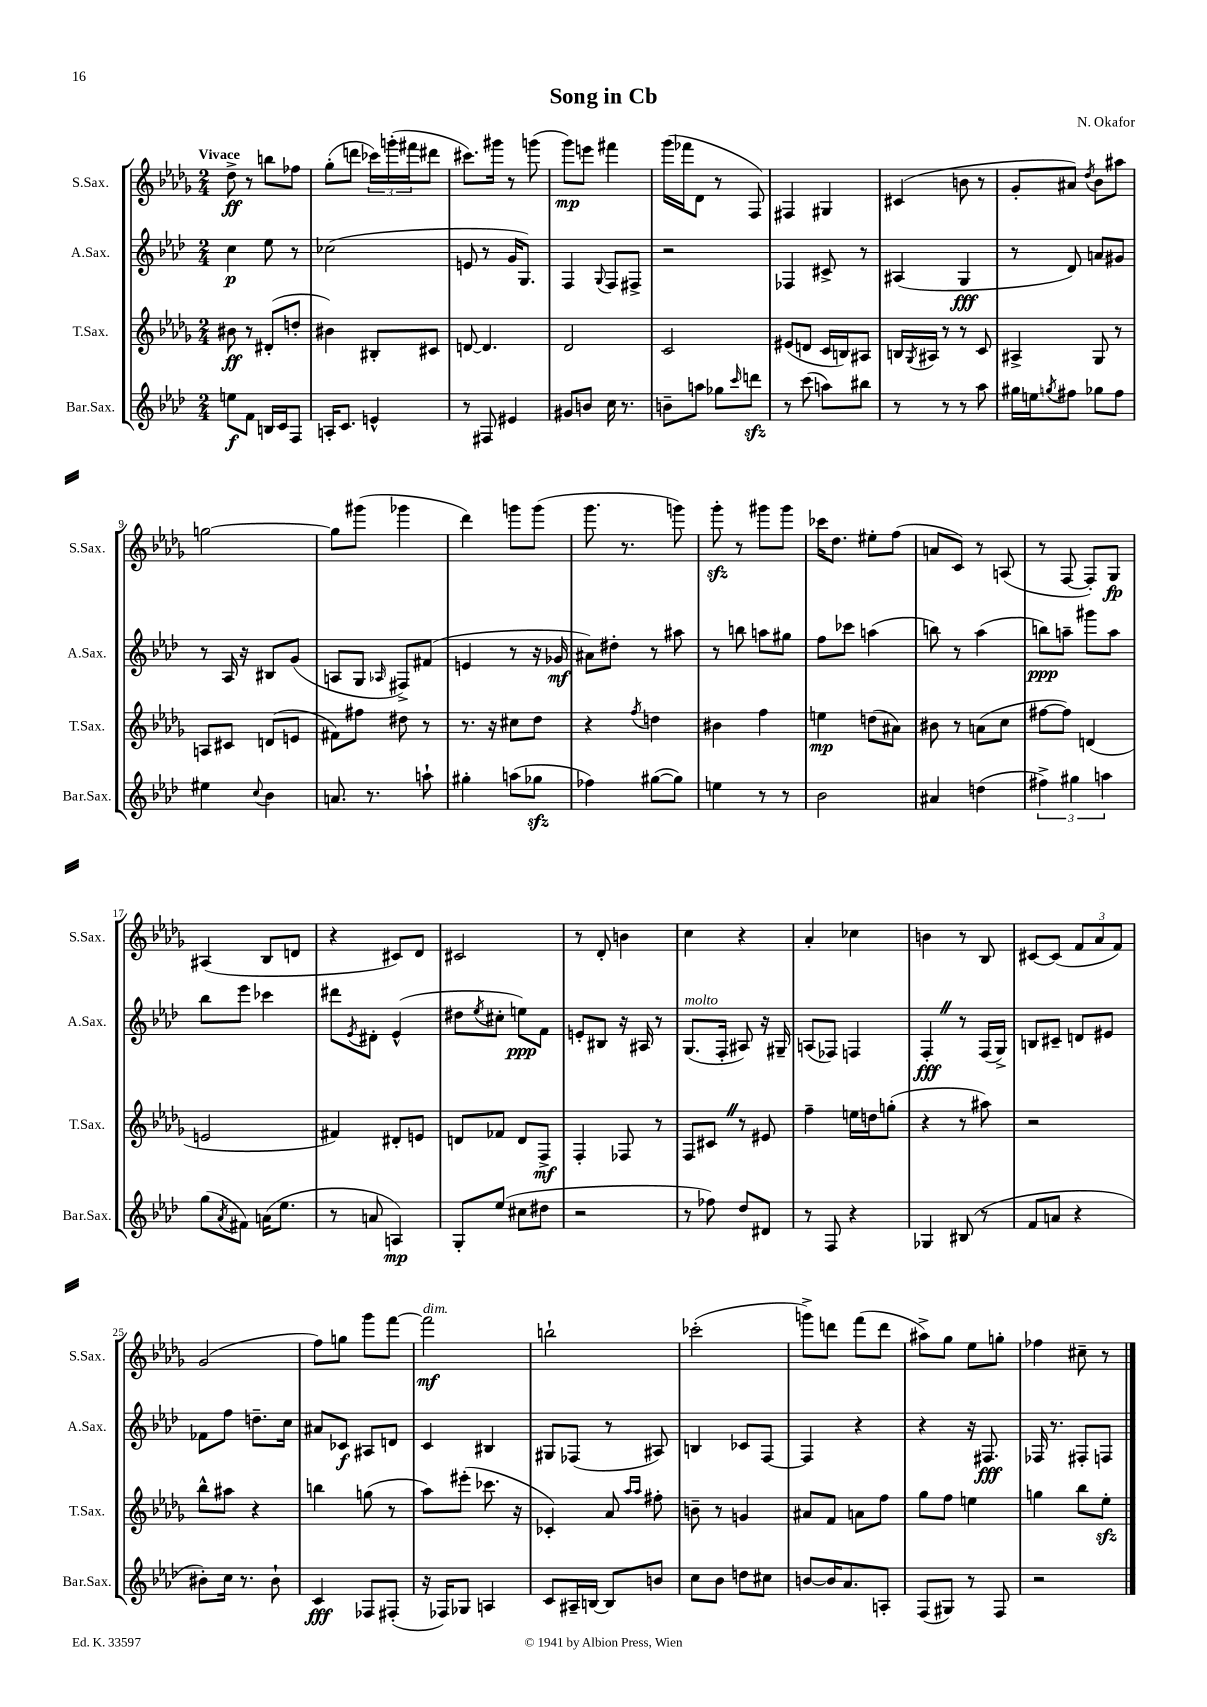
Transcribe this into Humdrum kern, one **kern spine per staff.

**kern	**kern	**kern	**kern
*staff4	*staff3	*staff2	*staff1
*clefG2	*clefG2	*clefG2	*clefG2
*k[b-e-a-d-]	*k[b-e-a-d-g-]	*k[b-e-a-d-]	*k[b-e-a-d-g-]
*M2/4	*M2/4	*M2/4	*M2/4
8ee	8b#	4cc	8dd-^
8f	8r	.	8r
16B	(8d#'	8ee-	8bb
16c	.	.	.
8F	8dd'	8r	8ff-
=	=	=	=
16A'	4b#)	(2cc-	(8gg-'
8.c	.	.	.
.	.	.	8ddd
4e^^	8B#'	.	24ccc-)
.	.	.	(24ggg'
.	.	.	24fff#
.	8c#	.	8ddd#
=	=	=	=
8r	[8d	8e	8.ccc#)
8F#	4.d]	8r	.
.	.	.	16ggg#
4e#	.	16g	8r
.	.	8.G)	.
.	.	.	(8ggg
=	=	=	=
8g#	2d-	4F	8ggg-)
8b	.	.	8eee
.	.	8qqG	.
16cc	.	8F	4fff#
8.r	.	.	.
.	.	8F#^	.
=	=	=	=
8b~	2c	2r	(16ggg-
.	.	.	16fff-
8aa	.	.	8d-
8gg-	.	.	8r
16qqccc	.	.	.
8ddd	.	.	8F)
=	=	=	=
8r	(8e#	4F-	4F#
(8ccc	8d	.	.
8aa)	16c	8c#^	4G#
.	16B)	.	.
8bb#	8A#	8r	.
=	=	=	=
8r	16B	(4A#	(4c#
.	8qG-	.	.
.	16A#	.	.
8r	8r	.	.
8r	8r	4G	8b
8aa-	8c	.	8r
=	=	=	=
16gg#	4A#^	8r	8g-'
16ee	.	.	.
8qgg	.	.	.
8ff#	.	8d-)	8a#)
.	.	.	8qdd-
8gg-	8G-	8a	8b-
8ff#	8r	8g#	8aa#
=	=	=	=
4ee#	8A	8r	[2gg
.	8c#	16A-	.
.	.	16r	.
8qqcc	.	.	.
4b-	(8d	8B#	.
.	8e	(8g	.
=	=	=	=
8.a	8f#)	8A	8gg]
.	8ff#	8G	(8ggg#
8.r	.	.	.
.	.	16qqA-	.
.	8dd#	8F#^)	4ggg-
8aa`	8r	(8f#	.
=	=	=	=
4gg#'	8.r	4e	4ddd-)
.	16r	.	.
(8aa	8cc#	8r	8ggg
8gg-	8dd-	16r	(8ggg
.	.	16g-	.
=	=	=	=
4ff-)	4r	8a#)	8.ggg-
.	.	8dd#'	.
.	.	.	8.r
.	8qff	.	.
([8gg#	4dd	8r	.
8gg#])	.	8aa#	8ggg)
=	=	=	=
4ee	4b#	8r	8ggg-'
.	.	8bb	8r
8r	4ff	8aa	8ggg#
8r	.	8gg#	8ggg#
=	=	=	=
2b-	4ee	8ff	16ccc-
.	.	.	8.dd-
.	.	8ccc-	.
.	(8dd	(4aa	8ee#'
.	8a#)	.	(8ff
=	=	=	=
4a#	8b#	8bb)	8a
.	8r	8r	8c)
(4dd	(8a	(4aa-	8r
.	8cc	.	(8A
=	=	=	=
6ff#^)	[8ff#	8bb)	8r
.	8ff#])	8aa~	[8F
6gg#	.	.	.
.	(4d	8ggg#	8F'])
6aa	.	.	.
.	.	8aa	8G-
=	=	=	=
(8gg	2e	8bb-	(4A#
8qa-	.	.	.
8f#)	.	8eee-	.
(16a	.	4ccc-	8B-
8.ee-	.	.	.
.	.	.	8d
=	=	=	=
8r	4f#)	8ddd#	4r
.	.	8qe-	.
8a	.	8d#'	.
4A)	8d#'	(4e-^^	8c#)
.	8e	.	8d-
=	=	=	=
8G'	8d	8dd#	2c#
.	.	8qee-	.
(8ee-	8f-	8cc#'	.
8cc#	8d	8ee)	.
8dd#	8F^	8f	.
=	=	=	=
2r	4F'	8e'	8r
.	.	8B#	8d-'
.	8F-	16r	4b
.	.	16A#	.
.	8r	8r	.
=	=	=	=
8r	8F	(8.G	4cc
8ff-)	8c#	.	.
.	.	16F'	.
8dd-	8r	8A#)	4r
8d#	8e#	16r	.
.	.	16G#~	.
=	=	=	=
8r	4ff~	(8A	4a-'
8F	.	8F-)	.
4r	16ee	4F	4cc-
.	16dd	.	.
.	(8gg'	.	.
=	=	=	=
4G-	4r	4F'	4b
(8B#	8r	8r	8r
8r	8aa#)	(16F	8B-
.	.	16G^)	.
=	=	=	=
8f	2r	8B	[8c#
8a	.	8c#~	(8c#]
4r	.	8d	12f
.	.	.	12a-
.	.	8e#	.
.	.	.	12f)
=	=	=	=
8b#')	8bb-^^	8f-	(2g-
16cc	8aa#	8ff	.
8.r	.	.	.
.	4r	8.dd~	.
8b#`	.	.	.
.	.	16cc	.
=	=	=	=
4c	4bb	8a#	8ff)
.	.	8c-	8gg
8F-	(8gg	8A#	8ggg-
(8F#'	8r	8d	[8fff
=	=	=	=
16r	8aa-)	4c	2fff]
16F-)	.	.	.
8G-	(8eee#'	.	.
4A	8.ccc-	4B#	.
.	16r	.	.
=	=	=	=
8c	4c-')	8G#	2bb`
16A#~	.	(8F-	.
[16B	.	.	.
8B]	8a-	8r	.
.	16qqaa-	.	.
.	16qqaa-	.	.
8b	8ff#'	8A#)	.
=	=	=	=
8cc	8b~	4B	(2ccc-'
8b-	8r	.	.
8dd	4g	8c-	.
8cc#	.	[8F	.
=	=	=	=
[8b	8a#	4F]	8ggg^)
16b]	8f	.	8ddd
8.a-	.	.	.
.	8a	4r	(8fff
8A'	8ff	.	8ddd
=	=	=	=
(8F	8gg-	4r	8aa#^)
8G#)	8ff	.	8gg-
8r	4ee	16r	8ee-
.	.	8.F#	.
8F	.	.	8gg'
=	=	=	=
2r	4gg	16F-	4ff-
.	.	8.r	.
.	8bb-	8F#'	8cc#~
.	8ee-'	8F	8r
==	==	==	==
*-	*-	*-	*-
